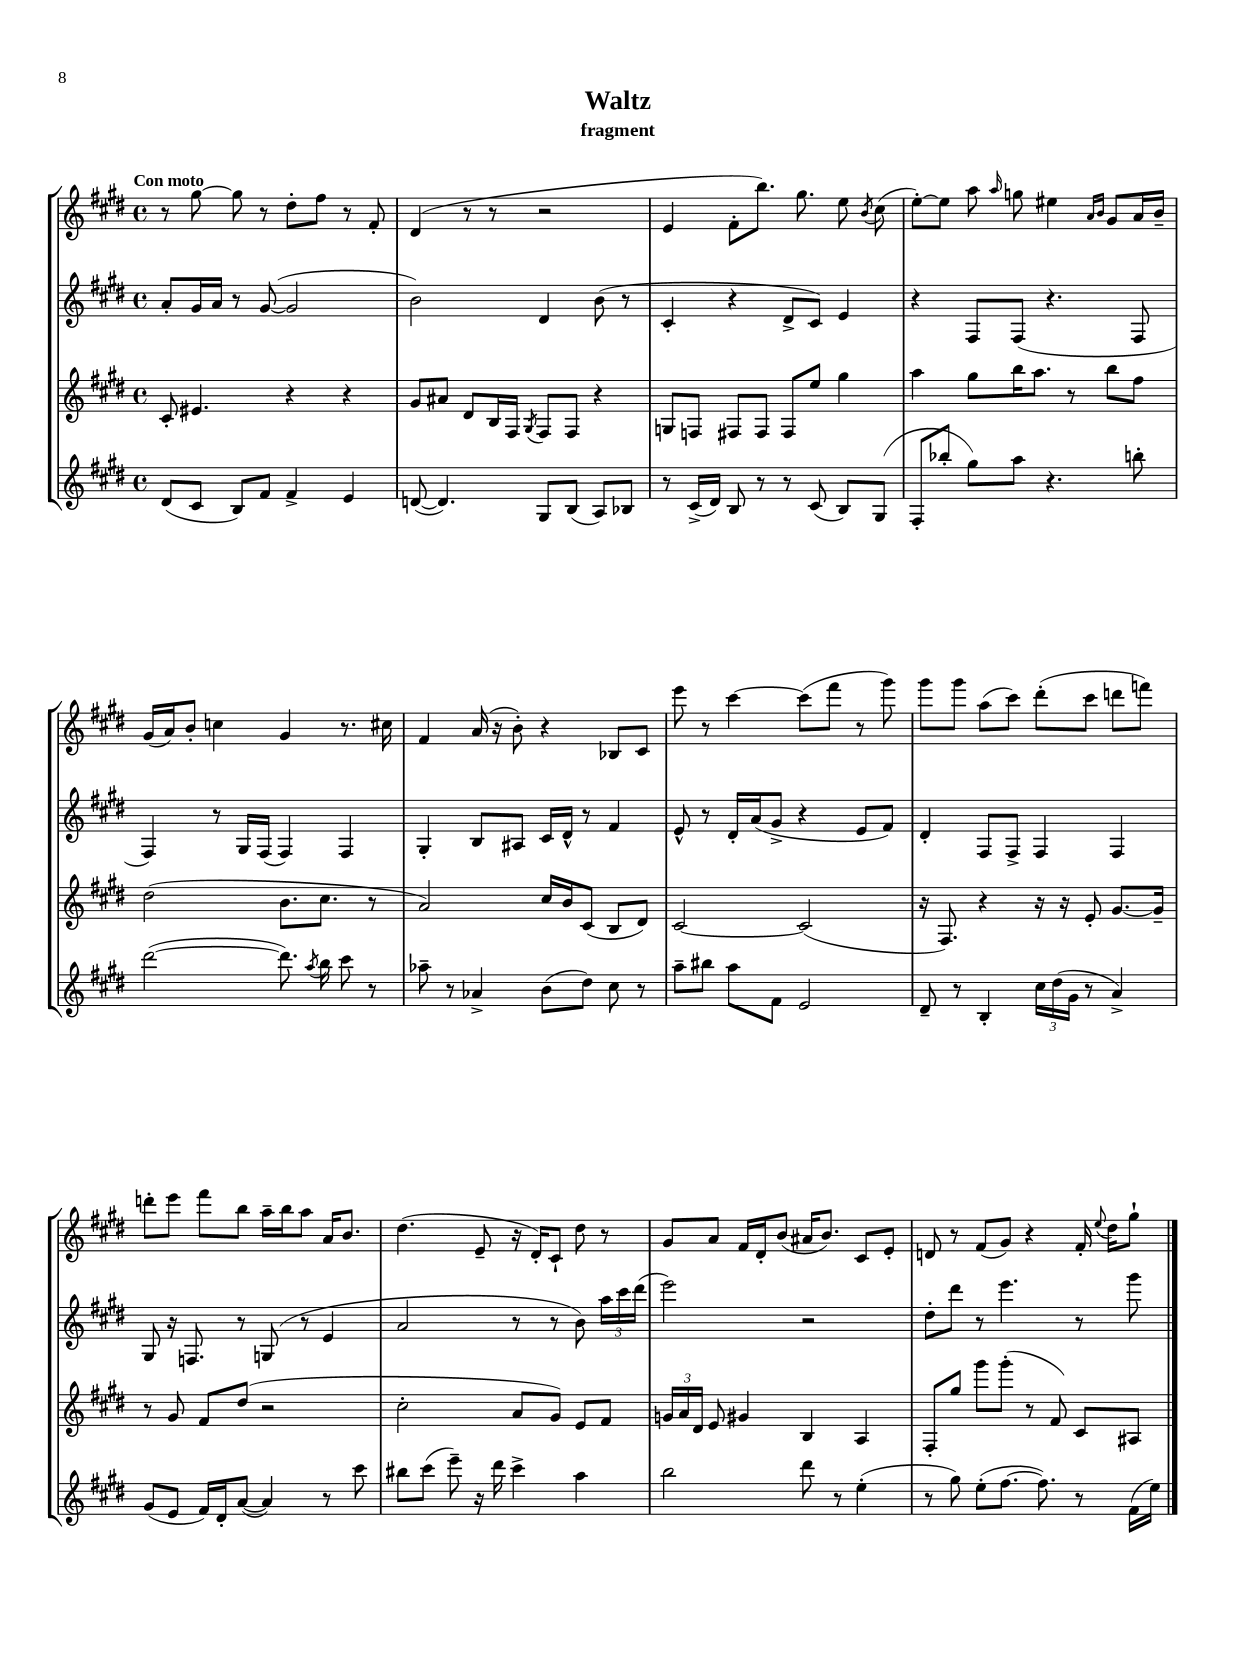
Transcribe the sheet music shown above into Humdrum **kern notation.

**kern	**kern	**kern	**kern
*staff4	*staff3	*staff2	*staff1
*clefG2	*clefG2	*clefG2	*clefG2
*k[f#c#g#d#]	*k[f#c#g#d#]	*k[f#c#g#d#]	*k[f#c#g#d#]
*M4/4	*M4/4	*M4/4	*M4/4
*met(c)	*met(c)	*met(c)	*met(c)
(8d#/L	8c#'/	8a'/L	8r
8c#/J	4.e#/	16g#/L	[8gg#\
.	.	16a/JJ	.
8B/L)	.	8r	8gg#\]
8f#/J	.	([8g#/	8r
4f#^/	4r	2g#/]	8dd#'\L
.	.	.	8ff#\J
4e/	4r	.	8r
.	.	.	8f#'/
=	=	=	=
([8d/	8g#/L	2b\)	(4d#/
4.d/])	8a#/J	.	.
.	8d#/L	.	8r
.	16B/L	.	8r
.	16F#/JJ	.	.
.	8qG#/	.	.
8G#/L	8F#/L	4d#/	2r
(8B/J	8F#/J	.	.
8A/L)	4r	(8b\	.
8B-/J	.	8r	.
=	=	=	=
8r	8G/L	4c#'/	4e/
(16c#^/LL	8F/J	.	.
16d#/JJ)	.	.	.
8B/	8F#/L	4r	8f#'\L
8r	8F#/J	.	8.bb\J)
8r	8F#/L	8d#^/L	.
.	.	.	8.gg#\
(8c#/	8ee/J	8c#/J)	.
8B/L)	4gg#\	4e/	8ee\
.	.	.	8qb/
(8G#/J	.	.	(8cc#\
=	=	=	=
8F#'/L	4aa\	4r	[8ee'\L)
8bb-'/J	.	.	8ee\]J
8gg#\L)	8gg#\L	8F#/L	8aa\
.	.	.	16qqaa/
8aa\J	16bb\K	(8F#/J	8gg\
.	8.aa\J	.	.
4.r	.	4.r	4ee#\
.	8r	.	.
.	.	.	16qqa/LL
.	.	.	16qqb/JJ
.	8bb\L	.	8g#/L
8bb'\	8ff#\J	8F#/	16a/L
.	.	.	16b~/JJ
=	=	=	=
([2ddd#\	(2dd#\	4F#/)	(16g#/LL
.	.	.	16a/J)
.	.	.	8b'/J
.	.	8r	4cc\
.	.	16G#/LL	.
.	.	(16F#/JJ	.
8.ddd#\])	8.b\L	4F#/)	4g#/
8qaa/	.	.	.
16bb\	8.cc#\J	.	.
8ccc#\	.	4F#/	8.r
8r	8r	.	.
.	.	.	16cc#\
=	=	=	=
8aa-~\	2a/)	4G#'/	4f#/
8r	.	.	.
4a-^/	.	8B/L	(16a/
.	.	.	16r
.	.	8A#/J	8b'\)
(8b\L	16cc#/LL	16c#/LL	4r
.	16b/J	16d#^^/JJ	.
8dd#\J)	(8c#/J	8r	.
8cc#\	8B/L	4f#/	8B-/L
8r	8d#/J)	.	8c#/J
=	=	=	=
8aa~\L	[2c#/	8e^^/	8eee\
8bb#\J	.	8r	8r
8aa\L	.	16d#'/LL	[4ccc#\
.	.	(16a/J	.
8f#\J	.	8g#^/J	.
2e/	(2c#/]	4r	(8ccc#\]L
.	.	.	8fff#\J
.	.	8e/L	8r
.	.	8f#/J)	8ggg#\)
=	=	=	=
8d#~/	16r	4d#'/	8ggg#\L
.	8.F#/)	.	.
8r	.	.	8ggg#\J
4B'/	4r	8F#/L	(8aa\L
.	.	8F#^/J	8ccc#\J)
24cc#\LL	16r	4F#/	(8ddd#'\L
(24dd#\	.	.	.
.	16r	.	.
24g#\JJ	.	.	.
8r	8e'/	.	8ccc#\J
4a^/)	[8.g#/L	4F#/	8ddd\L
.	.	.	8fff\J)
.	16g#~/]Jk	.	.
=	=	=	=
(8g#/L	8r	8G#/	8ddd'\L
8e/J	8g#/	16r	8eee\J
.	.	8.F/	.
16f#/LL)	8f#/L	.	8fff#\L
16d#'/J	.	.	.
([8a/J	(8dd#/J	8r	8bb\J
4a/])	2r	(8G/	16aa~\LL
.	.	.	16bb\J
.	.	8r	8aa\J
8r	.	4e/	16a/LK
.	.	.	8.b/J
8ccc#\	.	.	.
=	=	=	=
8bb#\L	2cc#'\	2a/	(4.dd#\
(8ccc#\J	.	.	.
8eee~\)	.	.	.
16r	.	.	8e~/
16ddd#\	.	.	.
4ccc#^\	8a/L	8r	16r
.	.	.	16d#'/LK)
.	8g#/J)	8r	8c#`/J
4aa\	8e/L	8b\)	8dd#\
.	8f#/J	24aa\LL	8r
.	.	24ccc#\	.
.	.	(24ddd#\JJ	.
=	=	=	=
2bb\	24g/LL	2eee\)	8g#/L
.	24a/	.	.
.	24d#/JJ	.	.
.	8e/	.	8a/J
.	4g#/	.	16f#/LL
.	.	.	16d#'/J
.	.	.	(8b/J
8ddd#\	4B/	2r	16a#/LK
.	.	.	8.b/J)
8r	.	.	.
(4ee'\	4A/	.	8c#/L
.	.	.	8e'/J
=	=	=	=
8r	8F#'/L	8dd#'\L	8d/
8gg#\)	8gg#/J	8ddd#\J	8r
(8ee'\L	8ggg#\L	8r	(8f#/L
[8.ff#\J	(8ggg#'\J	4.eee\	8g#/J)
.	8r	.	4r
8.ff#\])	.	.	.
.	8f#/)	.	.
8r	8c#/L	8r	16f#'/
.	.	.	8qqee/
.	.	.	16dd#\LK
(16f#\LL	8A#/J	8ggg#\	8gg#`\J
16ee\JJ)	.	.	.
==	==	==	==
*-	*-	*-	*-
